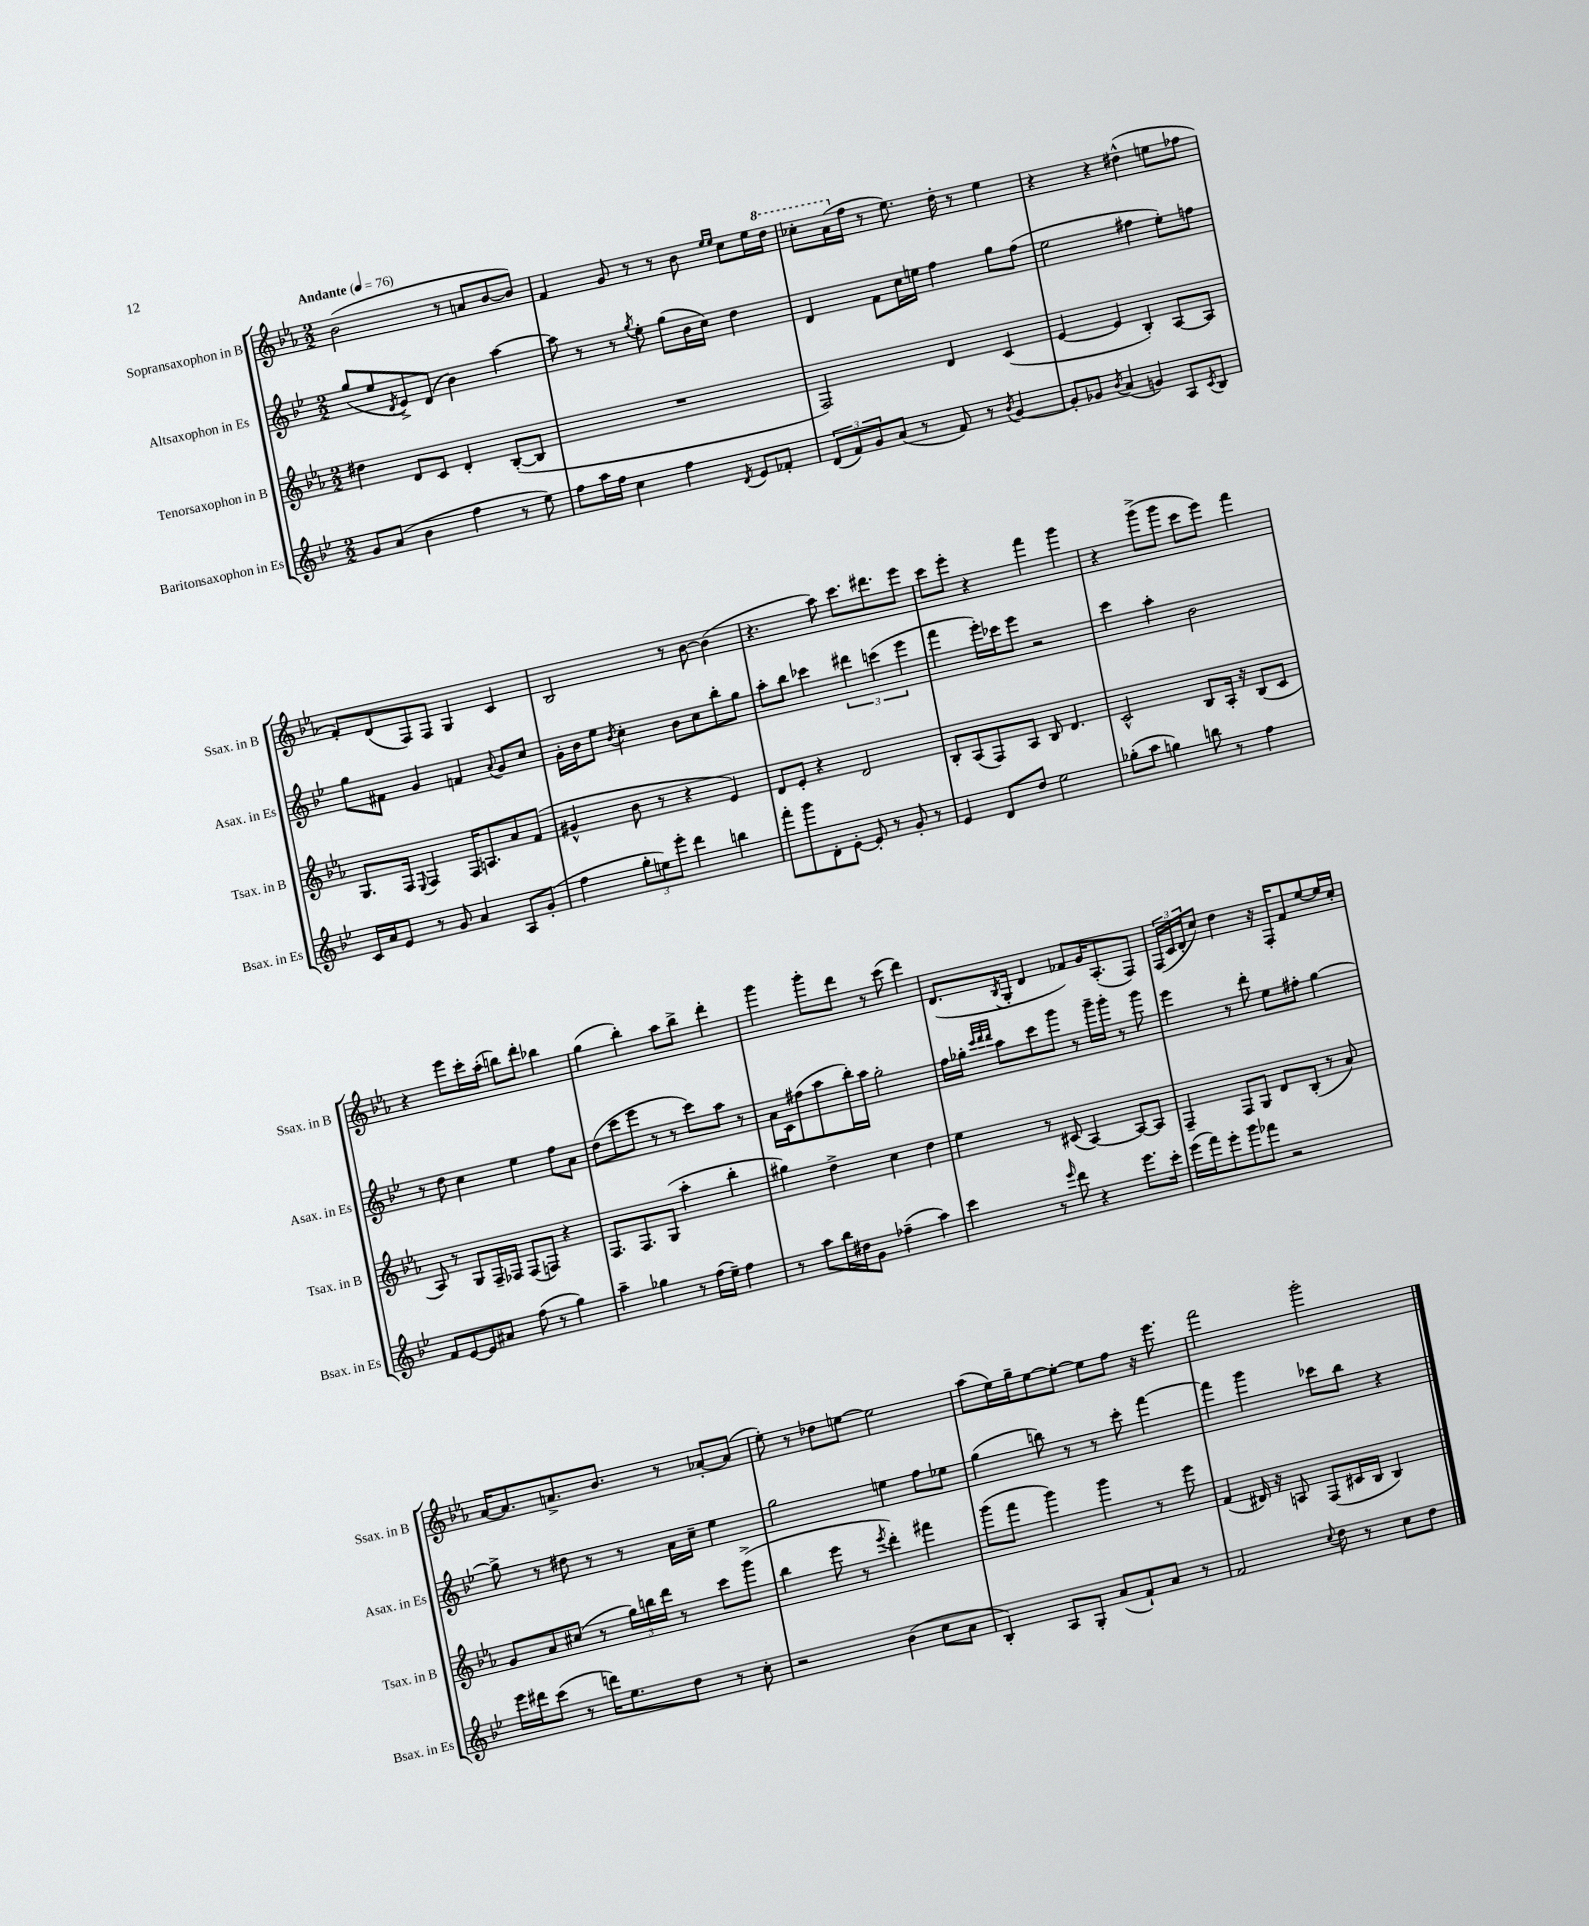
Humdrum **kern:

**kern	**kern	**kern	**kern
*staff4	*staff3	*staff2	*staff1
*clefG2	*clefG2	*clefG2	*clefG2
*k[b-e-]	*k[b-e-a-]	*k[b-e-]	*k[b-e-a-]
*M2/2	*M2/2	*M2/2	*M2/2
*MM76	*MM76	*MM76	*MM76
8g	4dd#	(8gg	(2b-
(8a	.	8ee-	.
.	.	8qd	.
4b-	8d	8e-^)	.
.	8c	(8d	.
4ff	4d'	4b-)	8r
.	.	.	8a
8r	([8B-'	[4aa	[8b-
8ee-)	8B-]	.	8b-])
=	=	=	=
8ff	1r	8aa]	4f
16aa	.	8r	.
16ff	.	.	.
4cc	.	8r	8g
.	.	8qgg	.
.	.	8ee-'	8r
4ff	.	(8gg	8r
.	.	16b-	8b-
.	.	16cc)	.
.	.	.	16qqee-
8qd	.	.	16qqee-
8e-	.	4dd	8cc
8f-'	.	.	16ee-
.	.	.	16ddd
=	=	=	=
(12d	2F)	4d	8ccc-'
12f)	.	.	.
.	.	.	(16aa-
12g	.	.	.
.	.	.	16ff
(8a	.	8f	8r
8r	.	16cc	8.ee-)
.	.	16ee	.
8f)	4d	4ff	.
.	.	.	16dd'
8r	.	.	8r
8qb-	.	.	.
[4g	(4c	8gg	4ee-
.	.	(8ff	.
=	=	=	=
8g']	[4e-	2ee-	4r
8g-	.	.	.
8qb-	.	.	.
(4a	4e-]	.	4r
4g)	4B-')	4ff#	(4dd#^^
8A	[8A-	8ee-')	8ee
8qc	.	.	.
8B-	8A-]	8ff	8ff-
=	=	=	=
16c	8.G	8gg	8f')
16a	.	.	.
8e-	.	8f#	(8d
.	16F	.	.
.	8qqE-	.	.
8r	4F	4g	8F)
8g	.	.	8F
4a	16F	4f	4G
.	8.A	.	.
.	.	8qqa	.
8A	8a-	8g	4c
(8g'	(8f	8cc	.
=	=	=	=
4ff	4g#^^	16g'	2B-
.	.	16b-	.
.	.	8ee-	.
.	.	8qb-	.
12gg'	8b-	4cc'	.
12ee)	.	.	.
.	8r	.	.
12eee-'	.	.	.
4ddd	4r	8b-	8r
.	.	8cc	[8b-
4bb	4e-)	8bb-'	(4b-]
.	.	8gg	.
=	=	=	=
8fff'	8d	8aa'	4.r
8ggg	8e-'	8bb-	.
8d'	4r	4ccc-	.
[8e-'	.	.	8aa-)
8e-']	2d	6ddd#	8.ccc
8r	.	.	.
.	.	(6ccc	.
.	.	.	8.ddd#
8g'	.	.	.
.	.	6eee-	.
8r	.	.	8eee-
=	=	=	=
4e-	8B-'	4fff	8ccc
.	(8A-	.	8eee-'
8d	8F)	16eee-')	4r
.	.	16ccc-	.
8dd	8A-	8eee-	.
2ee-	8B-	2r	4fff
.	4.d	.	.
.	.	.	4ggg
=	=	=	=
(8gg-'	2c^^	4ccc	4r
8aa	.	.	.
4gg)	.	4aa'	(8ggg^
.	.	.	8ggg
8bb	8B-	2b-	8ccc
8r	16A-'	.	8eee-)
.	16r	.	.
4ff	(8B-	.	4fff
.	8c	.	.
=	=	=	=
8f	8A-)	8r	4r
[8e-	8r	8dd	.
8e-]	8G	4cc	8eee-
8a#	16F~	.	16ccc'
.	16F-	.	(16aa-'
(8ff	(8F-	4ee-	8bb)
8r	8F)	.	8ddd'
4gg)	4r	8ff	4bb-
.	.	8a	.
=	=	=	=
4aa~	8.F	(8dd	(4gg
.	.	8ccc	.
.	8.F	.	.
4gg-	.	8eee-	4bb-')
.	(8G	8r	.
8r	4aa-'	8r	8aa-
(16ff	.	8ccc)	8bb-^
16ee-~)	.	.	.
4ff	4bb-'	8aa	4ddd'
.	.	8r	.
=	=	=	=
8r	4gg#)	16a	4ggg
.	.	16c	.
8aa	.	(8ff#	.
16bb-	4dd^	8aa	8ggg'
16dd#	.	.	.
8g	.	16bb-')	8ddd
.	.	16aa	.
(4ff-~	4cc	2gg'	8r
.	.	.	(8ccc
4aa)	4dd	.	4ddd)
=	=	=	=
4ccc	4ee-	16ff	(8.d
.	.	16gg-'	.
.	.	32qqccc	.
.	.	32qqddd	.
.	.	32qqddd	.
.	.	8aa	.
.	.	.	8qB-
.	.	.	16G'
8r	8r	8ccc	4d
16qqeee-	.	.	.
8ddd	(8c#	8ggg	.
4r	[4A-)	8r	8f-)
.	.	16ggg~	16g
.	.	16ggg'	(8.A-'
8.eee-	8A-_	8r	.
.	8A-]	8ggg	8F)
16ccc'	.	.	.
=	=	=	=
(16eee-	4F~	4eee-	(24F
.	.	.	24c
16fff)	.	.	.
.	.	.	24d'
8eee-'	.	.	8cc)
8ggg	8F	8r	4dd
8fff-	8G	8ddd'	.
2r	8d	8ee-	16r
.	.	.	16F'
.	(8B-'	8ff#'	8f
.	8r	[4gg	[8ee-
.	8a-)	.	16ee-]
.	.	.	16cc'
=	=	=	=
16eee-	8g	8gg^]	[16a-
16ddd#	.	.	8.a-]
(8ccc	8a-	8r	.
8r	(8cc#	8dd#	8.a^
16ddd)	8r	8r	.
8.ee-	.	.	8.b-
.	24gg)	8r	.
.	24bb	.	.
.	24ddd	.	.
8dd	8r	16a	8r
.	.	16cc~	.
8r	8ccc	4ee-	[8a-'
8cc'	(8ggg^	.	(8a-]
=	=	=	=
2r	4bb-	2gg	8ee-')
.	.	.	8r
.	8eee-	.	8dd-
.	8r	.	[8ee
.	8qeee-	.	.
(4b-	4ddd')	4ee	2ee]
8cc	4fff#	8ff	.
8a	.	8ee-	.
=	=	=	=
4B-')	(8ggg	(4gg	(8aa-
.	8fff	.	16ee-)
.	.	.	16gg~
8A	4ggg)	8bb)	[8ee-
8G'	.	8r	8ee-'_
(8a	4ggg	8r	8ee-]
8f`)	.	8ccc'	8ff
8a	8r	[4fff	16r
.	.	.	8.eee-
8r	8eee-	.	.
=	=	=	=
2f	(4f	4fff]	2fff
.	16d#)	4ggg	.
.	16r	.	.
.	8A	.	.
8qqcc	.	.	.
8dd	(8F	8ccc-	2ggg'
8r	16c#	8bb-	.
.	16B-	.	.
8cc	4B-)	4r	.
8dd	.	.	.
==	==	==	==
*-	*-	*-	*-
